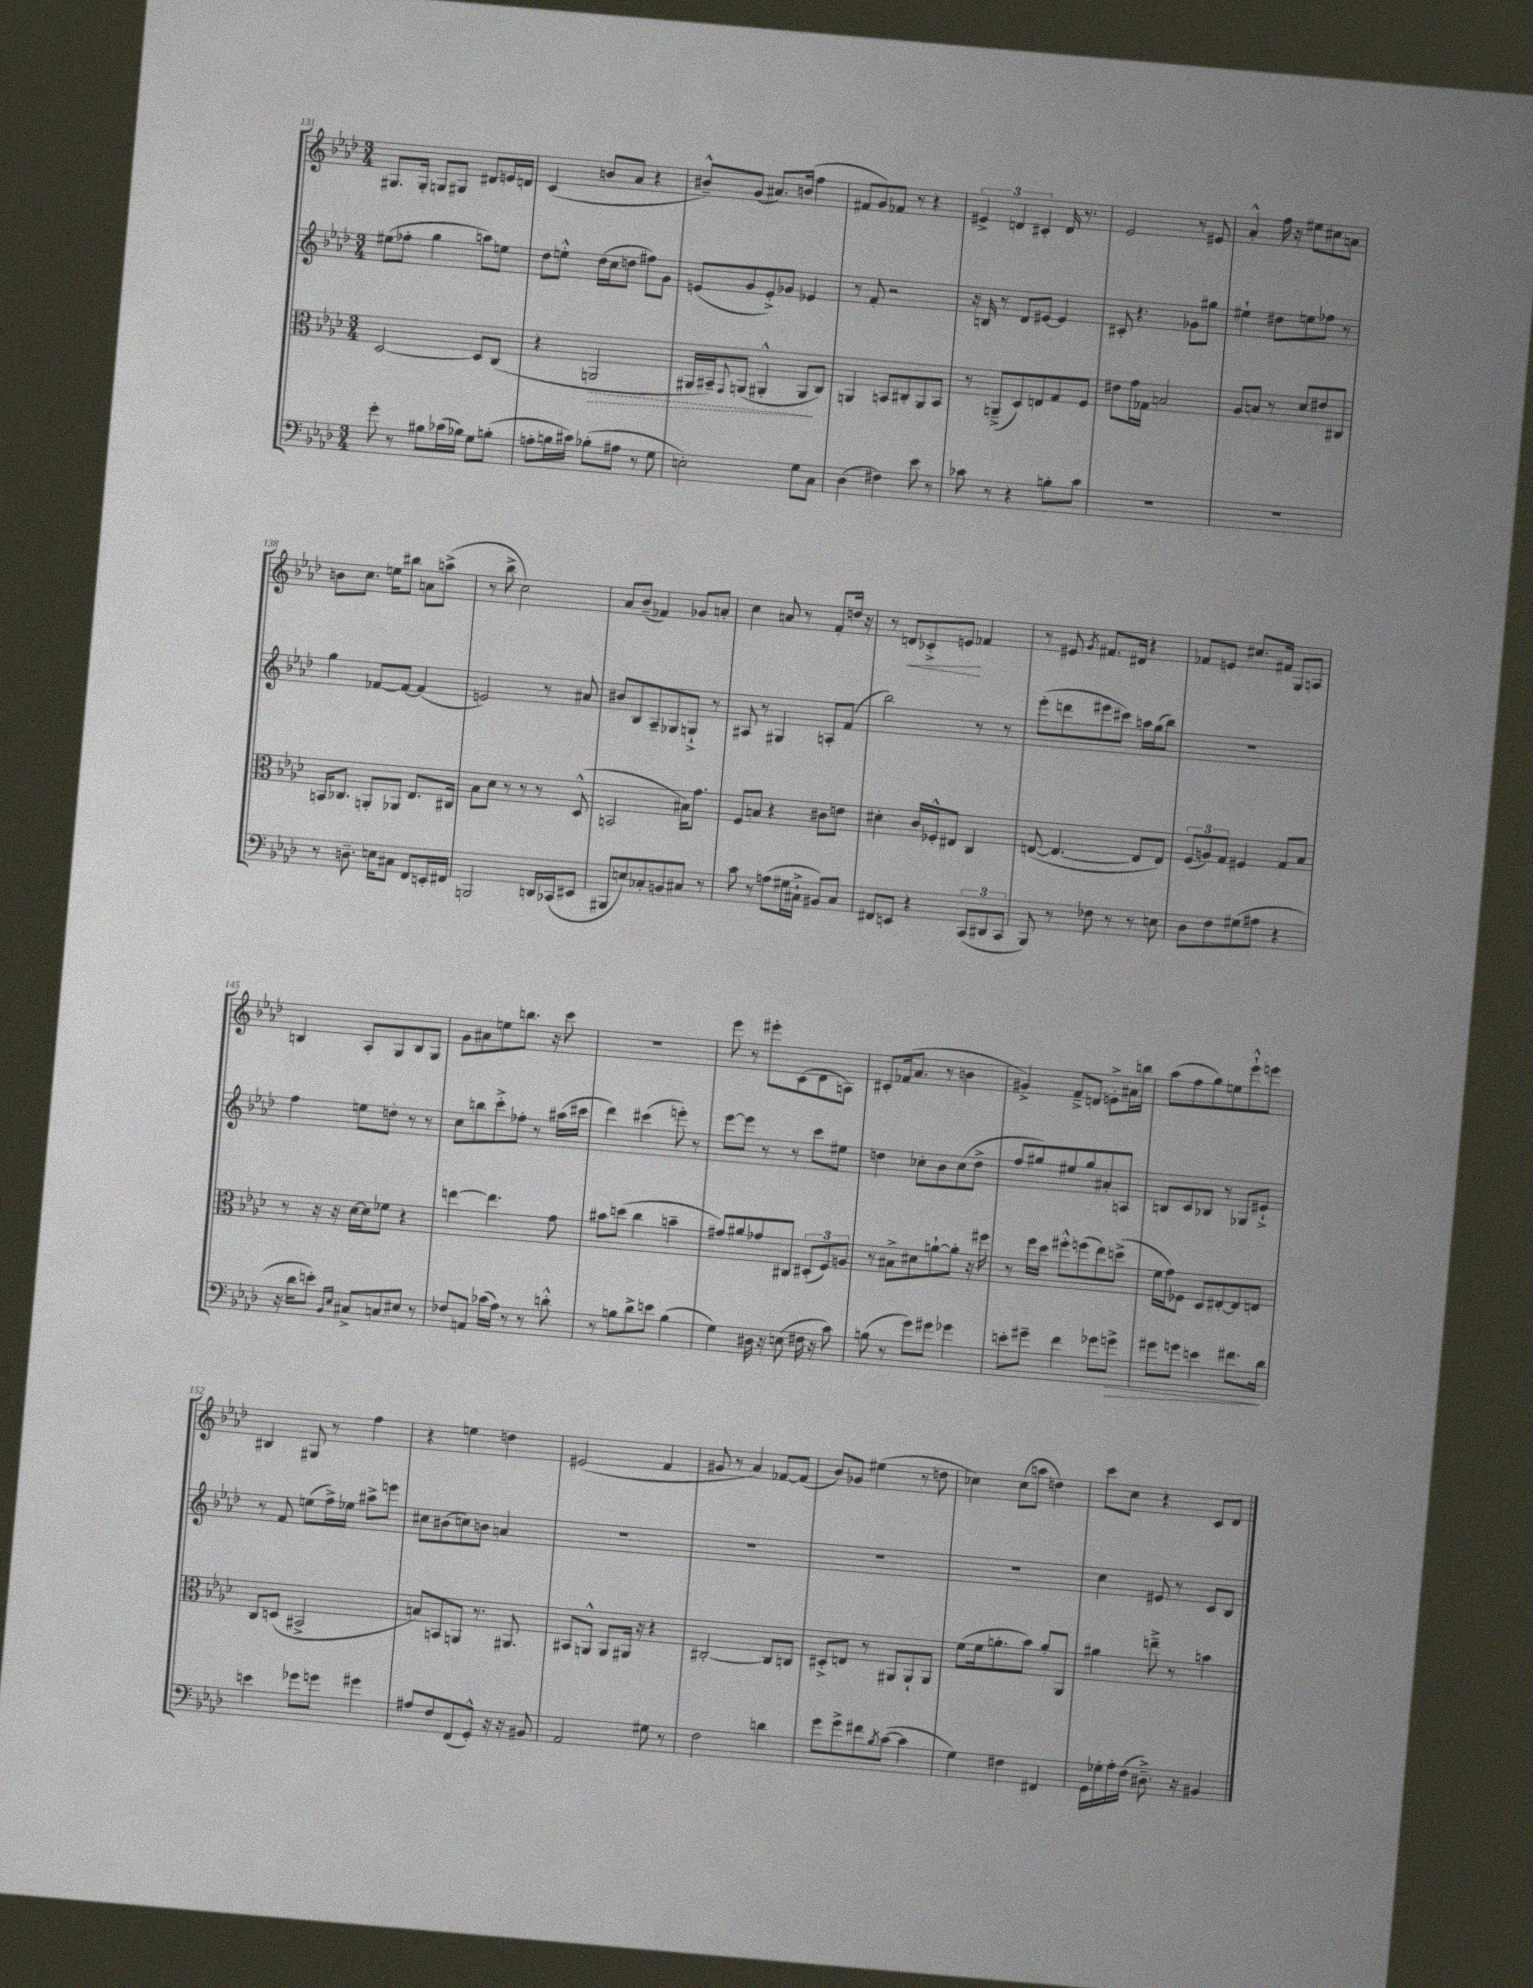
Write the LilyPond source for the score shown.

<<
\new StaffGroup <<
\new Staff = "s0" {
    \clef treble \key aes \major \numericTimeSignature \time 3/4
    gis8. gis16-. g8 gis8 dis'8 e'16 d'16 |
    c'4( b'8 aes'8 r4 |
    bis'8---^) g'8( ais'8.) b'16( f''4 |
    fis'8 g'8) fes'8 r8 r4 |
    \tuplet 3/2 { eis'4-> d'4 cis'4-. } d'16 r8. |
    ees'2 r8 eis'8 |
    aes'4-.-^ f''16 r16 eis''8 cis''8 a'8 |
    b'8 c''8. e''16 bis''8 a'8 a''8->( |
    r8 bes''8-> c''2) |
    aes'8 bes'8--( fes'4) ges'8 a'8-. |
    c''4 a'8 r8 f'8-. d''16 r16 |
    r8 d'8\< ces'8-.-> e'8\! fes'4 |
    r8 eis'8 \acciaccatura { g'8 } fis'8. dis'16 r4 |
    fes'8 e'8 cis''8. fis'16 g8 a8 |
    b4 aes8-. g8 b8 g8 |
    g'8 ais'8 e''8 b''8. r16 c'''8 |
    R2. |
    ees'''8 r8 eis'''8-. c'8( des'8 a8) |
    cis'8-. fes'16( aes'8. r8 b'4 |
    gis'4->) f'8---> d'8 e'8-.-> ais'16 b''16 |
    aes''8( f''8 g''8) e''8 ees'''8-!-^ e'''8 |
    bis4 gis8 r8 f''4 |
    r4 e''4 d''4 |
    eis'2( f'4 |
    gis'8 r8 aes'4) fes'8~ fes'8( |
    bes'8) ges'8 eis''4( r8 d''8 |
    ces''4) ces''8( a''8 d''4) |
    c'''8 c''8 r4 c'8 des'8 \bar "|." |
}
\new Staff = "s1" {
    \clef treble \key aes \major \numericTimeSignature \time 3/4
    eis''8( fes''8-. g''4 a''8) e''8 |
    des''8 e''8-.-^ des''16( c''16 d''8 fis''8) g'8 |
    e'8( g'8 e'8-.->) ges'8 ees'4 |
    r8 f'8-. r2 |
    r16 b16 r8 des'8 eis'8~ eis'4 |
    cis'8-. r4. ges'8 gis''8 |
    eis''4-! dis''8 e''8 fes''8 r8 |
    g''4 fes'8~ fes'8~ fes'4( |
    e'2) r8 ais'8 |
    bis'8 bes8 aes8-- ges8 g8-!-> r8 |
    ais8 r8 gis4 a8-. f'8( |
    bes''2) r8 r8 |
    ees'''8-.( d'''8 eis'''8 cis'''8) a''16 g''16( bes''8) |
    R2. |
    f''4 e''8 d''8-. r8 r8 |
    c''8 b''8 c'''8-.-> fes''8-. r8 ais''16( cis'''16 |
    des'''4) cis'''4( e'''8-.) r8 |
    ees'''8~ ees'''8 r8 r8 c'''8 eis''8 |
    d''4 ces''8-. bes'8 ces''8( d''8-> |
    f''8 gis''8) eis''8 gis''8 ais'8-. a8 |
    b8 c'8 bes8 r8 ges8 eis'8-!-> |
    r8 f'8 e''8( f''16->) ees''16 ais''8-> e'''8 |
    cis''8 bis'8( c''8) b'8 a'4 |
    R2. |
    R2. |
    R2. |
    R2. |
    c''4 eis'8 r8 c'8 bes8 \bar "|." |
}
\new Staff = "s2" {
    \clef alto \key aes \major \numericTimeSignature \time 3/4
    des2~ des8 c8( |
    r4 \once \override Hairpin.style = #'dashed-line a,2\> |
    ais,16 bis,16--) \appoggiatura { g,8 } a,8( ais,4-.-^ ais,8\! c8) |
    a,4 b,8 cis8-. a,8 b,8 |
    r8 a,8--->( des8) e8 g8 f8 |
    eis'8 g'16 ges16 b2 |
    aes8 b8 r8 des'8 eis'8 cis8 |
    b,16 ces8. a,8-. aes,8 ees8. cis16 |
    bes8 des'8 r8 r8 r8 des8-^( |
    b,2 bis16) g'8. |
    f8 b8 r4 cis'8 e'8 |
    dis'4-. c'16 fes16-.-^ eis8 c4 |
    e8~( e4.~ e8 e8) |
    \tuplet 3/2 { f8( a8) g8 } fis4 g8 bes8 |
    r8 r16 r16 des'16~ des'16 fes'8 r4 |
    e''4~ e''4. g'8 |
    bis'8 d''8( c''4 b'4-- |
    gis'8) ais'8 ges'8 cis8 \tuplet 3/2 { dis8-.( f8) a8 } |
    r8 bis8-> dis'8 a'8~-! a'8-. r16 fis''16 |
    r8 f''16 des''16 fis''8-.-^ f''8( ees''8) d''8->( |
    f'16 g'16) fes8 des8 eis8~-. eis8 e8 |
    c8 d8( bis,2-> |
    b8) b,8 a,8 r8. ais,8. |
    bis,8 a,8-^ a,8 ais,16 r16 r4 |
    cis2~-. cis8 c8 |
    dis8-.-> e8 r8 ais,8 ais,8-! ais,8 |
    f'8( f'16 a'8.-. bes'8) a'8-. aes,8 |
    ais'4 e''8---> r8 b'4 \bar "|." |
}
\new Staff = "s3" {
    \clef bass \key aes \major \numericTimeSignature \time 3/4
    g'8-. r8 bis8 ces'16( bes16) g8 b8-.( |
    a8-. b16 cis'16) bes8-.( ais8 r8 g8 |
    e2-.) g8 c8 |
    des4( fis4) ees'8 r8 |
    ces'8 r8 r4 b8-. ces'8 |
    R2. |
    R2. |
    r8 d8.-- e16 cis8 f,8 e,16-. fis,16 |
    b,,2 d,16 ces,16( eis,8 |
    bis,,8 e8) ces8-. b,8 cis8 r8 |
    c'8 r8 a8( gis16 cis16-!-> bis,8) cis8 |
    fis,8 e,8 r4 \tuplet 3/2 { c,8( dis,8 c,8 } |
    bes,,8) r8 fes8 r8 r8 e8 |
    des8 f8 gis8( ais8 r4 |
    r16 des'16 e'8-.) \grace { bes,16 ees16 } cis8-> c8 eis8 r8 |
    fes8 a,8 ces'16( aes16) r8 r8 d'8-.-^ |
    r8 b8 des'8-> e'8 b4( |
    g4) dis16 r16 e8( fis16 r16 c'8) |
    b8( r8 g'8) gis'8 ges'4 |
    e'8-. gis'8-- f'4 ges'8 g'8->\> |
    gis'8 g'8 e'4 fis'8. des'16\! |
    e'4 ges'8 g'8 gis'4 |
    ais8 f8 f,8( g,8-.-^) r16 r16 bis,8 |
    aes,2 gis8 r8 |
    f2 d'4 |
    g'8 g'8-> fis'8 \acciaccatura { bes8 } c'8~( c'4 |
    g4) fis4 fis,4 |
    g,16 ges16-. aes16-. f16( dis8.--->) r16 bis,4 \bar "|." |
}
>>
>>
\layout { \context { \Score currentBarNumber = #131 } }
